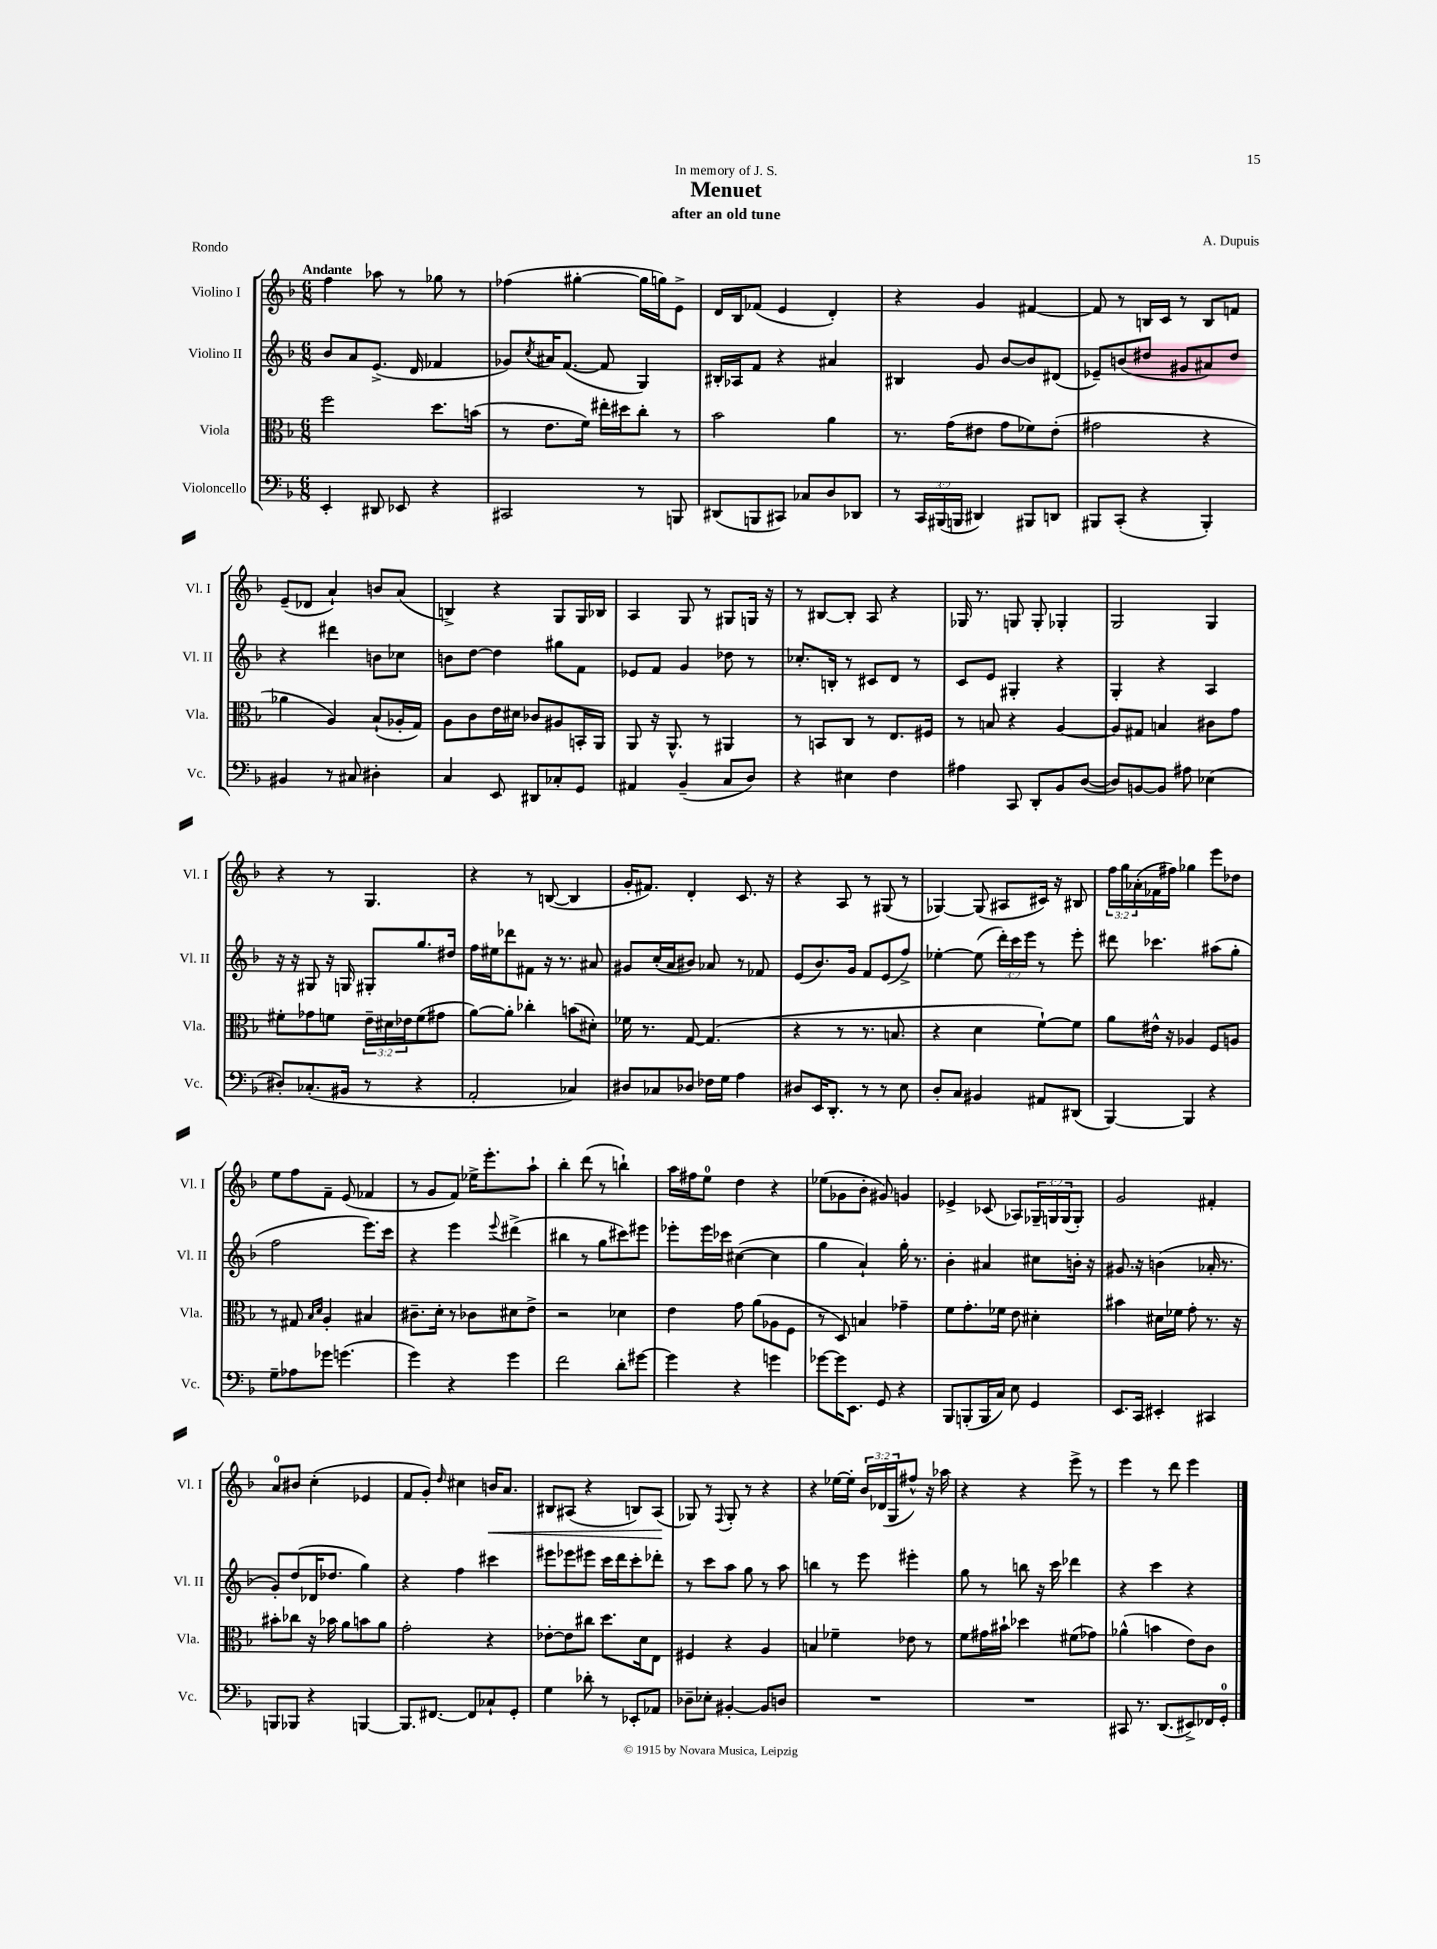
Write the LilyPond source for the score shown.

\header { title = "Menuet" composer = "A. Dupuis" subtitle = "after an old tune" dedication = "In memory of J. S." piece = "Rondo" }
<<
\new StaffGroup <<
\new Staff = "s0" \with { instrumentName = "Violino I" shortInstrumentName = "Vl. I" } {
    \clef treble \key f \major \numericTimeSignature \time 6/8 \override Staff.TupletNumber.text = #tuplet-number::calc-fraction-text \tempo "Andante"
    f''4 aes''8 r8 ges''8 r8 |
    fes''4( gis''4~-. gis''16 g''16) e'8-> |
    d'16 bes16 fes'8( e'4 d'4-.) |
    r4 g'4 fis'4~ |
    fis'8 r8 b16 c'16 r8 b8 f'8 |
    e'8--( des'8 a'4-!) b'8 a'8( |
    b4->) r4 g8 g16 bes16 |
    a4 g8 r8 gis8 g16 r16 |
    r8 bis8~ bis8-. a8 r4 |
    ges16 r8. g8 g8-. ges4-. |
    g2 g4 |
    r4 r8 g4. |
    r4 r8 b8~( b4 |
    g'16-. fis'8.) d'4-. c'8. r16 |
    r4 a8 r8 gis8( r8 |
    ges4~) ges8( ais8 cis'16) r16 bis8 |
    \tuplet 3/2 { f''16 g''16 aes'16-.( } fes'16 fis''16) ges''4 e'''8 des''8 |
    e''8 f''8 f'8-- e'8( fes'4 |
    r8 g'8 f'8) ees''16-> e'''8.-. a''8-! |
    bes''4-. d'''8( r8 b''4-!) |
    a''16 fis''16 e''8-0 d''4 r4 |
    ees''8( ges'8 bes'8-. gis'8) g'4 |
    ees'4-> ces'8( aes8) \tuplet 3/2 { ges16-- g16 g16( } g8-.) |
    g'2 fis'4-. |
    a'8-0 bis'8 c''4-.( ees'4 |
    f'8 g'8-.) \grace { d''16 } cis''4 b'16\< a'8. |
    bis8 ais8( r4 b8) ais8\!( |
    ges8) r8 \appoggiatura { f8 } ges8-. r8 r4 |
    r4 ees''16~ ees''16-. \tuplet 3/2 { bes'16 des'16( g16 } fis''8-^) r16 aes''16 |
    r4 r4 e'''8-> r8 |
    e'''4 r8 d'''8 e'''4 \bar "|." |
}
\new Staff = "s1" \with { instrumentName = "Violino II" shortInstrumentName = "Vl. II" } {
    \clef treble \key f \major \numericTimeSignature \time 6/8 \override Staff.TupletNumber.text = #tuplet-number::calc-fraction-text
    bes'8 a'8 e'8.->( d'16 fes'4 |
    ges'8) \acciaccatura { c''8 } ais'16 f'8.~( f'8 g4) |
    bis16-. aes16 f'8 r4 ais'4 |
    bis4 g'8 bes'8~ bes'8 dis'8( |
    ees'8--) b'8( dis''8 gis'8 ais'8) dis''8 |
    r4 dis'''4 b'8 ces''8 |
    b'8 d''8~ d''4 gis''8 f'8 |
    ees'8 f'8 g'4 des''8 r8 |
    ces''8.-. b16-. r8 cis'8 d'8 r8 |
    c'8 e'8 gis4-. r4 |
    g4-. r4 a4 |
    r16 r16 gis8 r16 g16 gis8-. g''8. dis''16 |
    f''16 eis''16 des'''8 fis'8 r16 r8. ais'8 |
    gis'8 c''16-.( a'16 bis'8) aes'8 r8 fes'8 |
    e'8( bes'8.) g'16 f'8 e'8( f''8->) |
    ees''4~-. ees''8( \tuplet 3/2 { d'''16-.) c'''16 e'''16 } r8 e'''8-. |
    dis'''8 ces'''4. ais''8( g''8-. |
    f''2 e'''8.) c'''16 |
    r4 e'''4 \appoggiatura { e'''8 } dis'''4->( |
    bis''4 r8 g''8 cis'''8) eis'''8 |
    ees'''8-. ees'''16 ces'''16 cis''4~( cis''4 |
    g''4 a'4-!) g''16-. r8. |
    bes'4-. ais'4 cis''8 b'16-. r16 |
    gis'8. r16 b'4( aes'16-. r8. |
    g'8-.) d''8( des'16 des''8. g''4) |
    r4 f''4 cis'''4 |
    eis'''8 ees'''8 eis'''8 c'''16 d'''16 c'''8-. des'''8-. |
    r8 c'''8 a''8 g''8 r8 a''8 |
    b''4 r8 e'''8 eis'''4-. |
    g''8 r8 b''8 r16 c'''16 des'''4 |
    r4 c'''4 r4 \bar "|." |
}
\new Staff = "s2" \with { instrumentName = "Viola" shortInstrumentName = "Vla." } {
    \clef alto \key f \major \numericTimeSignature \time 6/8 \override Staff.TupletNumber.text = #tuplet-number::calc-fraction-text
    f''2 d''8. b'16( |
    r8 e'8. f'16) eis''16-. dis''16 c''8-. r8 |
    bes'2 a'4 |
    r8. g'16( eis'8 g'8 fes'8) eis'8-.( |
    gis'2 r4 |
    aes'4 a4) bes8-!( aes16-. g16) |
    a8 c'8 e'16 dis'16 ces'8 ais8 b,16-. a,16 |
    a,8 r16 a,8.-^ r8 ais,4 |
    r8 b,8 c8 r8 e8. fis16 |
    r8 b8 r4 a4~ |
    a8 gis8 b4 cis'8 g'8 |
    fis'8-. ges'8 f'8 \tuplet 3/2 { e'16-- dis'16 ees'16 } f'8( gis'8 |
    a'8~) a'8-. ces''4-. b'8( dis'8-.) |
    fes'16 r8. g8~ g4.( |
    r4 r8 r8. b8. |
    r4 d'4 f'8~-!) f'8 |
    a'8 eis'16-^ r16 aes4 f8 a8 |
    r8 gis8 \grace { bes16 d'16 } a4-. bis4 |
    cis'8.-- d'16-. r8 ces'8 dis'8 e'8-> |
    r2 des'4 |
    e'4 g'8 a'8( aes8 f8 |
    r8 d8) b4 ges'4-- |
    f'8 g'8.-. fes'16 e'8 dis'4-. |
    bis'4 dis'16 fes'16 g'8-. r8. r16 |
    bis'8-. ces''8 r16 bes'16 a'8 b'8 a'8 |
    g'2-. r4 |
    ees'8~-. ees'8 cis''8 d''8. d'16 e8 |
    fis4 r4 a4 |
    b4 fes'4-- ees'8 r8 |
    f'8 gis'16 bis'16-! des''4 fis'8( ges'8) |
    aes'4-^( b'4 e'8) c'8 \bar "|." |
}
\new Staff = "s3" \with { instrumentName = "Violoncello" shortInstrumentName = "Vc." } {
    \clef bass \key f \major \numericTimeSignature \time 6/8 \override Staff.TupletNumber.text = #tuplet-number::calc-fraction-text
    e,4-. dis,8 ees,8 r4 |
    cis,2 r8 b,,8 |
    dis,8( b,,8 cis,8) ces8 d8 des,8 |
    r8 \tuplet 3/2 { c,16 bis,,16( b,,16 } dis,4) bis,,8 d,8 |
    bis,,8 c,8-.( r4 bis,,4-.) |
    bis,4 r8 cis8 dis4-. |
    c4 e,8 dis,8 ces8-. g,8 |
    ais,4 bes,4--( c8 d8) |
    r4 eis4 f4 |
    ais4 c,8 d,8-. bes,8 d8~( |
    d8) b,8~ b,8 ais8 ees4( |
    dis8-.) ces8.-.( bis,16 r8 r4 |
    a,2-. ces4) |
    dis8 ces8 des8 fes16 g16 a4 |
    dis8 e,16 d,8.-. r8 r8 e8 |
    d8-. c8 bis,4 ais,8 dis,8( |
    bes,,4~) bes,,4 r4 |
    g8-- aes8 ges'8 g'4.( |
    g'4) r4 g'4 |
    f'2 d'8-. gis'8~ |
    gis'4 r4 g'4 |
    ges'8~ ges'16 e,8. g,8 r4 |
    bes,,8 b,,8-.( b,,16 c16) e8 g,4 |
    e,8. c,16 eis,4-. cis,4 |
    b,,8 bes,,8 r4 b,,4~ |
    b,,8. fis,8.~ fis,8 ces8-! g,8-. |
    g4 des'8-. r8 ees,8-. aes,8 |
    des8-- ees8-. bis,4~-. bis,8 d8 |
    R2. |
    R2. |
    cis,8 r8. d,8.( eis,8->) fes,16 g,16-0-. \bar "|." |
}
>>
>>
\layout { \context { \Score \remove "Bar_number_engraver" } }
